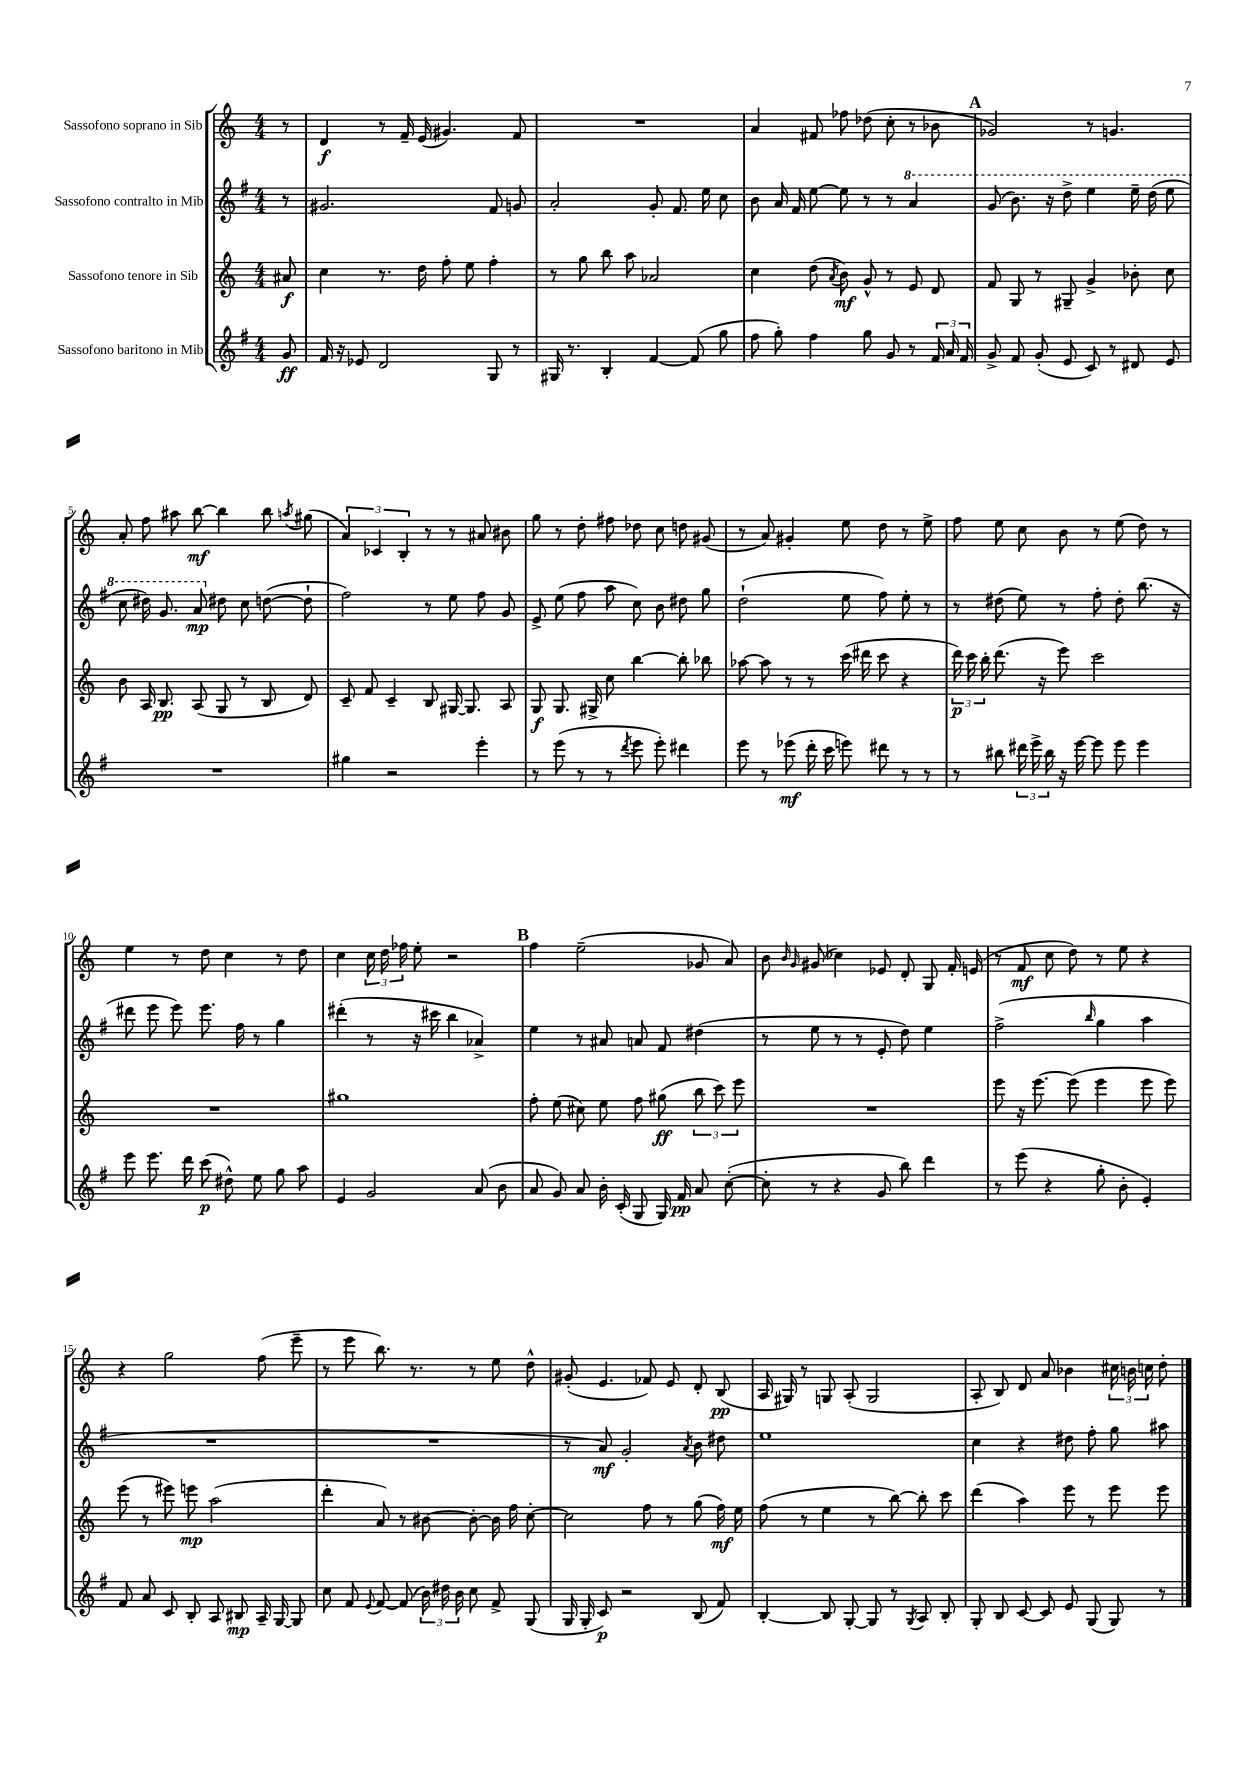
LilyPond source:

<<
\new StaffGroup <<
\new Staff = "s0" \with { instrumentName = "Sassofono soprano in Sib" } {
    \clef treble \key c \major \numericTimeSignature \time 4/4 \partial 8
    \autoBeamOff r8 |
    d'4\f r8 f'16-- e'16( gis'4.) f'8 |
    R1 |
    a'4 fis'8 fes''8 des''8( c''8-. r8 bes'8 |
    \mark \markup { \bold "A" } ges'2) r8 g'4. |
    a'8-. f''8 ais''8 b''8~\mf b''4 b''8 \acciaccatura { a''8 } gis''8( |
    \tuplet 3/2 { a'4) ces'4 b4-. } r8 r8 ais'8 bis'8 |
    g''8 r8 d''8-. fis''8 des''8 c''8 d''8 gis'8( |
    r8 a'8) gis'4-. e''8 d''8 r8 e''8-> |
    f''8 e''8 c''8 b'8 r8 e''8( d''8) r8 |
    e''4 r8 d''8 c''4 r8 d''8 |
    c''4 \tuplet 3/2 { c''16 d''16 fes''16 } e''8-. r2 |
    \mark \markup { \bold "B" } f''4 e''2--( ges'8 a'8) |
    b'8 \grace { b'16 g'16 } gis'8( ces''4) ees'8 d'8-. g8 f'16-. e'16( |
    r8 f'8\mf c''8 d''8) r8 e''8 r4 |
    r4 g''2 f''8( e'''8-- |
    r8 e'''8 b''8.) r8. r8 e''8 d''8-^ |
    gis'8-.( e'4. fes'8) e'8 d'8-. b8\pp( |
    a16 gis16) r8 g8 a8-.( g2 |
    a8-. b8) d'8 a'8 bes'4 \tuplet 3/2 { cis''16 b'16 c''16 } d''8-. \bar "|." |
}
\new Staff = "s1" \with { instrumentName = "Sassofono contralto in Mib" } {
    \clef treble \key g \major \numericTimeSignature \time 4/4 \partial 8
    \autoBeamOff r8 |
    gis'2. fis'8 g'8 |
    a'2-. g'8-. fis'8. e''16 c''8 |
    b'8 a'16 fis'16 e''8~ e''8 r8 r8 \ottava #1 a''4 |
    \mark \markup { \bold "A" } g''8( b''8.) r16 d'''8-> e'''4 e'''16-- d'''16( e'''8 |
    c'''8 dis'''16) g''8. a''8\mp \ottava #0 dis''8 c''8 d''8~( d''8-! |
    fis''2) r8 e''8 fis''8 g'8 |
    e'8-> e''8( fis''8 a''8 c''8) b'8 dis''8 g''8 |
    d''2-!( e''8 fis''8) e''8-. r8 |
    r8 dis''8( e''8) r8 fis''8-. dis''8-. b''8.( r16 |
    dis'''8 e'''8 e'''8) e'''8. fis''16 r8 g''4 |
    dis'''4-.( r8 r16 cis'''16 b''4 aes'4->) |
    \mark \markup { \bold "B" } e''4 r8 ais'8 a'8 fis'8 dis''4( |
    r8 e''8 r8 r8 e'8-. d''8) e''4 |
    fis''2->( \grace { b''16 } g''4 a''4 |
    R1 |
    R1 |
    r8 a'8\mf) g'2-. \acciaccatura { a'8 } b'8 dis''8 |
    e''1 |
    c''4 r4 dis''8 fis''8-. g''8 ais''8 \bar "|." |
}
\new Staff = "s2" \with { instrumentName = "Sassofono tenore in Sib" } {
    \clef treble \key c \major \numericTimeSignature \time 4/4 \partial 8
    \autoBeamOff ais'8\f |
    c''4 r8. d''16 f''8-. e''8 f''4-. |
    r8 g''8 b''8 a''8 aes'2 |
    c''4 d''8( \acciaccatura { a'8 } b'8\mf) g'8-^ r8 e'8 d'8 |
    \mark \markup { \bold "A" } f'8 g8 r8 gis8-- g'4-> bes'8-. c''8 |
    b'8 a16 b8.\pp a8( g8 r8 b8 d'8) |
    c'8-- f'8 c'4-- b8 gis16~ gis8. a8 |
    g8\f g8. gis16-> c''8 b''4~ b''8-. bes''8 |
    aes''8~ aes''8 r8 r8 c'''16( dis'''16 c'''8 r4 |
    \tuplet 3/2 { d'''16\p) c'''16 b''16-. } d'''8.( r16 e'''8) c'''2 |
    R1 |
    gis''1 |
    \mark \markup { \bold "B" } f''8-. e''8( cis''8) e''8 f''8 gis''8\ff( \tuplet 3/2 { b''8 c'''8) e'''8 } |
    R1 |
    e'''8 r16 e'''8.~ e'''8( e'''4 e'''8 e'''8) |
    e'''8( r8 eis'''8) e'''8\mp a''2( |
    d'''4-. a'8) r8 bis'8~ bis'8~-. bis'16 f''16 c''8~-. |
    c''2 f''8 r8 g''8( f''16\mf) e''16 |
    f''8( r8 e''4 r8 b''8~) b''8-. c'''8 |
    d'''4( a''4) e'''8 r8 e'''8 e'''8 \bar "|." |
}
\new Staff = "s3" \with { instrumentName = "Sassofono baritono in Mib" } {
    \clef treble \key g \major \numericTimeSignature \time 4/4 \partial 8
    \autoBeamOff g'8\ff |
    fis'16 r16 ees'8 d'2 g8 r8 |
    gis16 r8. b4-. fis'4~ fis'8( g''8 |
    fis''8 g''8-.) fis''4 g''8 g'8 r8 \tuplet 3/2 { fis'16 a'16 fis'16 } |
    \mark \markup { \bold "A" } g'8-> fis'8 g'8-.( e'8 c'8) r8 dis'8 e'8 |
    R1 |
    gis''4 r2 e'''4-. |
    r8 e'''8( r8 r8 \acciaccatura { d'''8 } e'''8 e'''8-.) dis'''4 |
    e'''8 r8 ees'''8\mf( d'''16-. c'''16 e'''8) dis'''8 r8 r8 |
    r8 bis''8 \tuplet 3/2 { dis'''16 e'''16-> bis''16 } r16 e'''16~ e'''8 e'''8 e'''4 |
    e'''8 e'''8. d'''16 c'''8\p( dis''8-^) e''8 g''8 a''8 |
    e'4 g'2 a'8( b'8 |
    \mark \markup { \bold "B" } a'8 g'8) a'8 b'16-. c'16-.( g8 g16) fis'16\pp a'8 c''8~-.( |
    c''8-. r8 r4 g'8 b''8) d'''4 |
    r8 e'''8( r4 g''8-. b'8-. e'4-.) |
    fis'8 a'8 c'8 b8-. a8 bis8\mp a16-- g16~ g8 |
    c''8 fis'8 \appoggiatura { e'8 } fis'8~ fis'8( \tuplet 3/2 { b'16) dis''16 b'16 } c''8 fis'8-> g8( |
    g16 g16-. c'8\p) r2 b8( fis'8) |
    b4~-. b8 g8~-. g8 r8 \acciaccatura { g8 } a8 b8-. |
    g8-. b8 c'8~ c'8 e'8 g8( g8) r8 \bar "|." |
}
>>
>>
